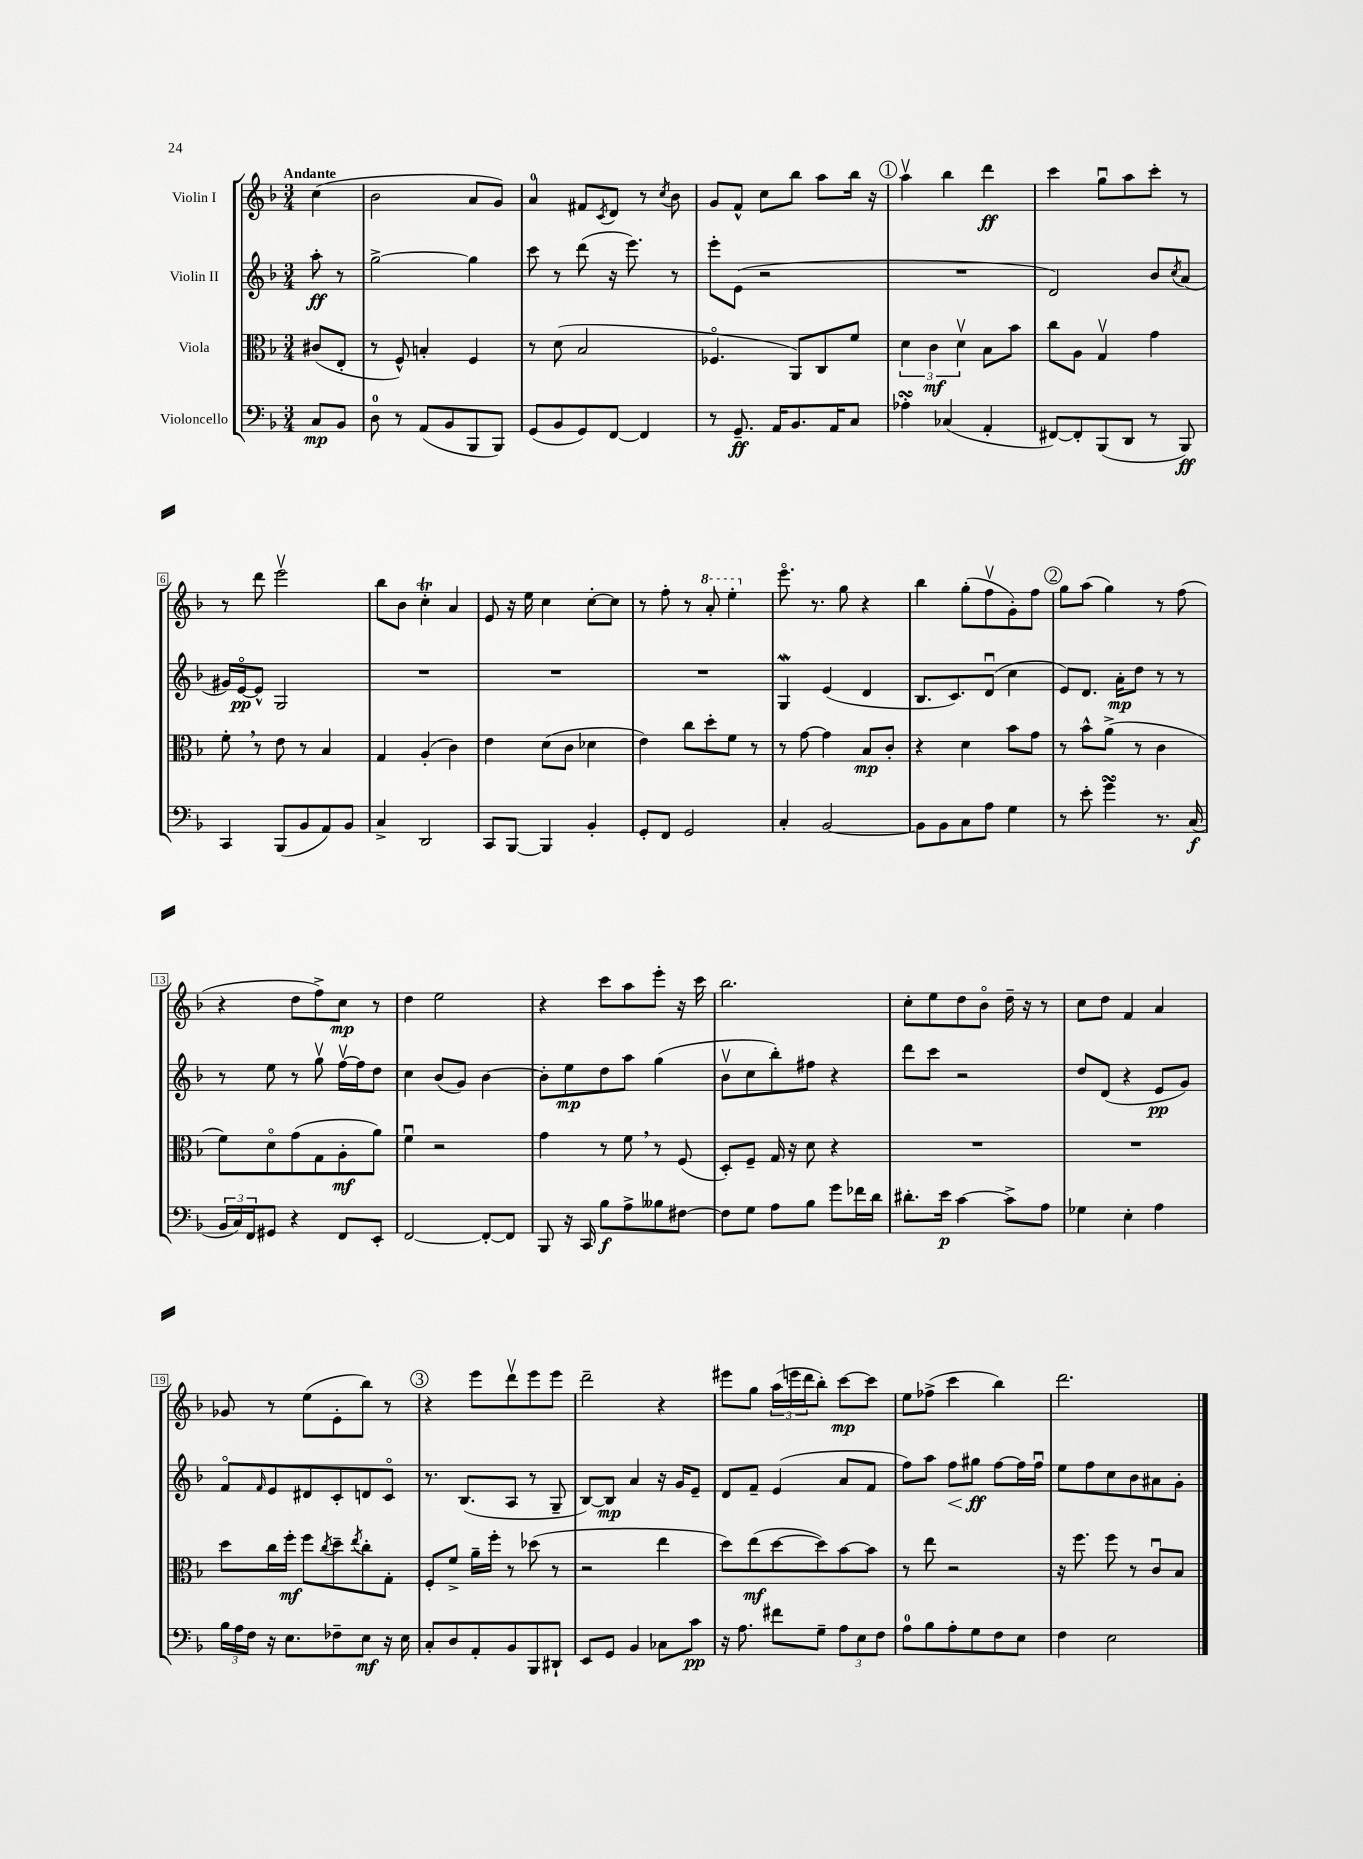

**kern	**kern	**kern	**kern
*staff4	*staff3	*staff2	*staff1
*clefF4	*clefC3	*clefG2	*clefG2
*k[b-]	*k[b-]	*k[b-]	*k[b-]
*M3/4	*M3/4	*M3/4	*M3/4
8C/L	(8c#/L	8aa'\	(4cc\
8BB-/J	8E'/J	8r	.
=	=	=	=
8D\	8r	[2gg^\	2b-\
8r	8F^^/)	.	.
(8AA/L	4B'/	.	.
8BB-/	.	.	.
8BBB-/	4F/	4gg\]	8a/L
8BBB-/J)	.	.	8g/J)
=	=	=	=
(8GG/L	8r	8ccc\	4a/
8BB-/	(8d\	8r	.
8GG/)	2B-/	(8ddd\	8f#/L
.	.	.	8qc/
[8FF/J	.	16r	8d/J
.	.	8.eee\)	.
4FF/]	.	.	8r
.	.	.	8qcc/
.	.	8r	8b-\
=	=	=	=
8r	4.F-o/	8eee'\L	8g/L
8.GG~/	.	(8e\J	8f^^/J
.	.	2r	8cc\L
16AA/LK	.	.	.
8.BB-/	8AA/L)	.	8bb-\J
.	8C/	.	8aa\L
16AA/K	.	.	.
8C/J	8f/J	.	16bb-\Jk
.	.	.	16r
=	=	=	=
4A-'\	6d\	2.r	4aav\
.	6c\	.	.
(4C-/	.	.	4bb-\
.	6dv\	.	.
4AA'/	8B-\L	.	4ddd\
.	8b-\J	.	.
=	=	=	=
[8FF#/L)	8cc\L	2d/)	4ccc\
8FF#'/]	8A\J	.	.
(8BBB-/	4Gv/	.	8ggu\L
8DD/J	.	.	8aa\
8r	4g\	8b-/L	8ccc'\J
.	.	8qcc/	.
8BBB-/)	.	(8a/J	8r
=	=	=	=
4CC/	8f'\	16g#/LL)	8r
.	.	[16eo/J	.
.	8r	8e^^/]J	8ddd\
(8BBB-/L	8e\	2G/	2eeev\
8BB-/	8r	.	.
8AA/)	4B-/	.	.
8BB-/J	.	.	.
=	=	=	=
4C^/	4G/	2.r	8bb-\L
.	.	.	8b-\J
2DD/	(4A'/	.	4cc'\
.	4c\)	.	4a/
=	=	=	=
8CC/L	4e\	2.r	8e/
[8BBB-/J	.	.	16r
.	.	.	16ee\
4BBB-/]	(8d\L	.	4cc\
.	8c\J	.	.
4BB-'/	4d-\	.	[8cc'\L
.	.	.	8cc\]J
=	=	=	=
8GG'/L	4e\)	2.r	8r
8FF/J	.	.	8ff'\
2GG/	8cc\L	.	8r
.	8dd'\	.	8aa'/
.	8f\J	.	4eee'\
.	8r	.	.
=	=	=	=
4C'/	8r	4G/	8.eeeo\
.	[8g\	.	.
.	.	.	8.r
[2BB-/	4g\]	(4e/	.
.	.	.	8gg\
.	8B-/L	4d/	4r
.	8c'/J	.	.
=	=	=	=
8BB-\]L	4r	8.B-/L	4bb-\
8BB-\	.	.	.
.	.	8.c/)	.
8C\	4d\	.	(8gg'\L
8A\J	.	(8du/J	8ffv\
4G\	8b-\L	4cc\	8g'\)
.	8g\J	.	8ff\J
=	=	=	=
8r	8r	8e/L)	8gg\L
8e'\	8b-^^\L	8.d/J	(8aa\J
4g\	(8a^\J	.	4gg\)
.	.	16a'\LK	.
.	8r	8dd\J	.
8.r	4c\	8r	8r
.	.	8r	(8ff\
(16C/	.	.	.
=	=	=	=
24BB-/LL	8f\L)	8r	4r
24C/)	.	.	.
24FF/J	.	.	.
8GG#/J	8do\	8ee\	.
4r	(8g\	8r	8dd\L
.	8G\	8ggv\	8ff^\)
8FF/L	8A'\	[16ffv\LL	8cc\J
.	.	16ff\]J	.
8EE'/J	8a\J)	8dd\J	8r
=	=	=	=
[2FF/	4fu\	4cc\	4dd\
.	2r	(8b-/L	2ee\
.	.	8g/J)	.
8FF'/_L	.	[4b-\	.
8FF/]J	.	.	.
=	=	=	=
8BBB-/	4g\	8b-'\]L	4r
16r	.	8ee\	.
16CC/	.	.	.
8B-\L	8r	8dd\	8ccc\L
8A^\	8f\	8aa\J	8aa\
8B--\	8r	(4gg\	8eee'\J
[8F#\J	(8F/	.	16r
.	.	.	16ccc\
=	=	=	=
8F#\]L	8D'/L)	8b-v\L	2.bb-\
8G\J	8F~/J	8cc\	.
8A\L	16G/	8bb-'\)	.
.	16r	.	.
8B-\J	8d\	8ff#\J	.
8g\L	4r	4r	.
16f-\L	.	.	.
16d\JJ	.	.	.
=	=	=	=
8.d#'\L	2.r	8ddd\L	8cc'\L
.	.	8ccc\J	8ee\
16e\Jk	.	.	.
[4c\	.	2r	8dd\
.	.	.	8b-o\J
8c^\]L	.	.	16dd~\
.	.	.	16r
8A\J	.	.	8r
=	=	=	=
4G-\	2.r	8dd/L	8cc\L
.	.	(8d/J	8dd\J
4E'\	.	4r	4f/
4A\	.	8e/L	4a/
.	.	8g/J)	.
=	=	=	=
24B-\LL	8dd\L	8fo/L	8g-/
24A\	.	.	.
24F\JJ	.	.	.
.	.	16qqf/	.
16r	16cc\L	8e/	8r
8.E\L	16ff'\JJ	.	.
.	8ff\L	8d#/	(8ee\L
.	8qcc/	.	.
8F-~\	8dd~\	8c'/	8e'\
.	8qee/	.	.
8E\J	8cc'\	8d/	8bb-\J)
16r	8G'\J	8co/J	8r
16E\	.	.	.
=	=	=	=
8C'/L	8F'/L	8.r	4r
8D/	8f^/J	.	.
.	.	(8.B-/L	.
8AA'/	16a~\LL	.	8eee\L
.	16ff'\JJ	.	.
8BB-/	8r	8A/J	8dddv\
8BBB-/	(8dd-\	8r	8eee\
8DD#`/J	8r	8G~/	8eee\J
=	=	=	=
8EE/L	2r	[8B-/L)	2ddd~\
8GG/J	.	8B-/]J	.
4BB-/	.	4a/	.
8C-\L	4ee\	16r	4r
.	.	16g/LK	.
8c\J	.	8e~/J	.
=	=	=	=
16r	8dd\L)	8d/L	8eee#\L
8.A\	.	.	.
.	(8ee\	8f~/J	8gg\J
8f#\L	[8dd\	(4e/	(24aa\LL
.	.	.	24eee\
.	.	.	24ddd\J
8G~\J	8dd\])	.	8bb-'\J)
12A\L	[8b-\	8a/L	[8ccc\L
12E\	.	.	.
.	8b-\]J	8f/J	8ccc\]J
12F\J	.	.	.
=	=	=	=
8A\L	8r	8ff\L)	8ee\L
8B-\	8ee\	8aa\J	(8ff-^\J
8A'\	2r	8ff\L	4ccc\
8G\	.	8gg#\J	.
8F\	.	[8ff\L	4bb-\)
8E\J	.	16ff\]L	.
.	.	16ffu\JJ	.
=	=	=	=
4F\	16r	8ee\L	2.ddd\
.	8.ff\	.	.
.	.	8ff\	.
2E\	8ff\	8cc\	.
.	8r	8b-\	.
.	8cu/L	8a#\	.
.	8B-/J	8g'\J	.
==	==	==	==
*-	*-	*-	*-
